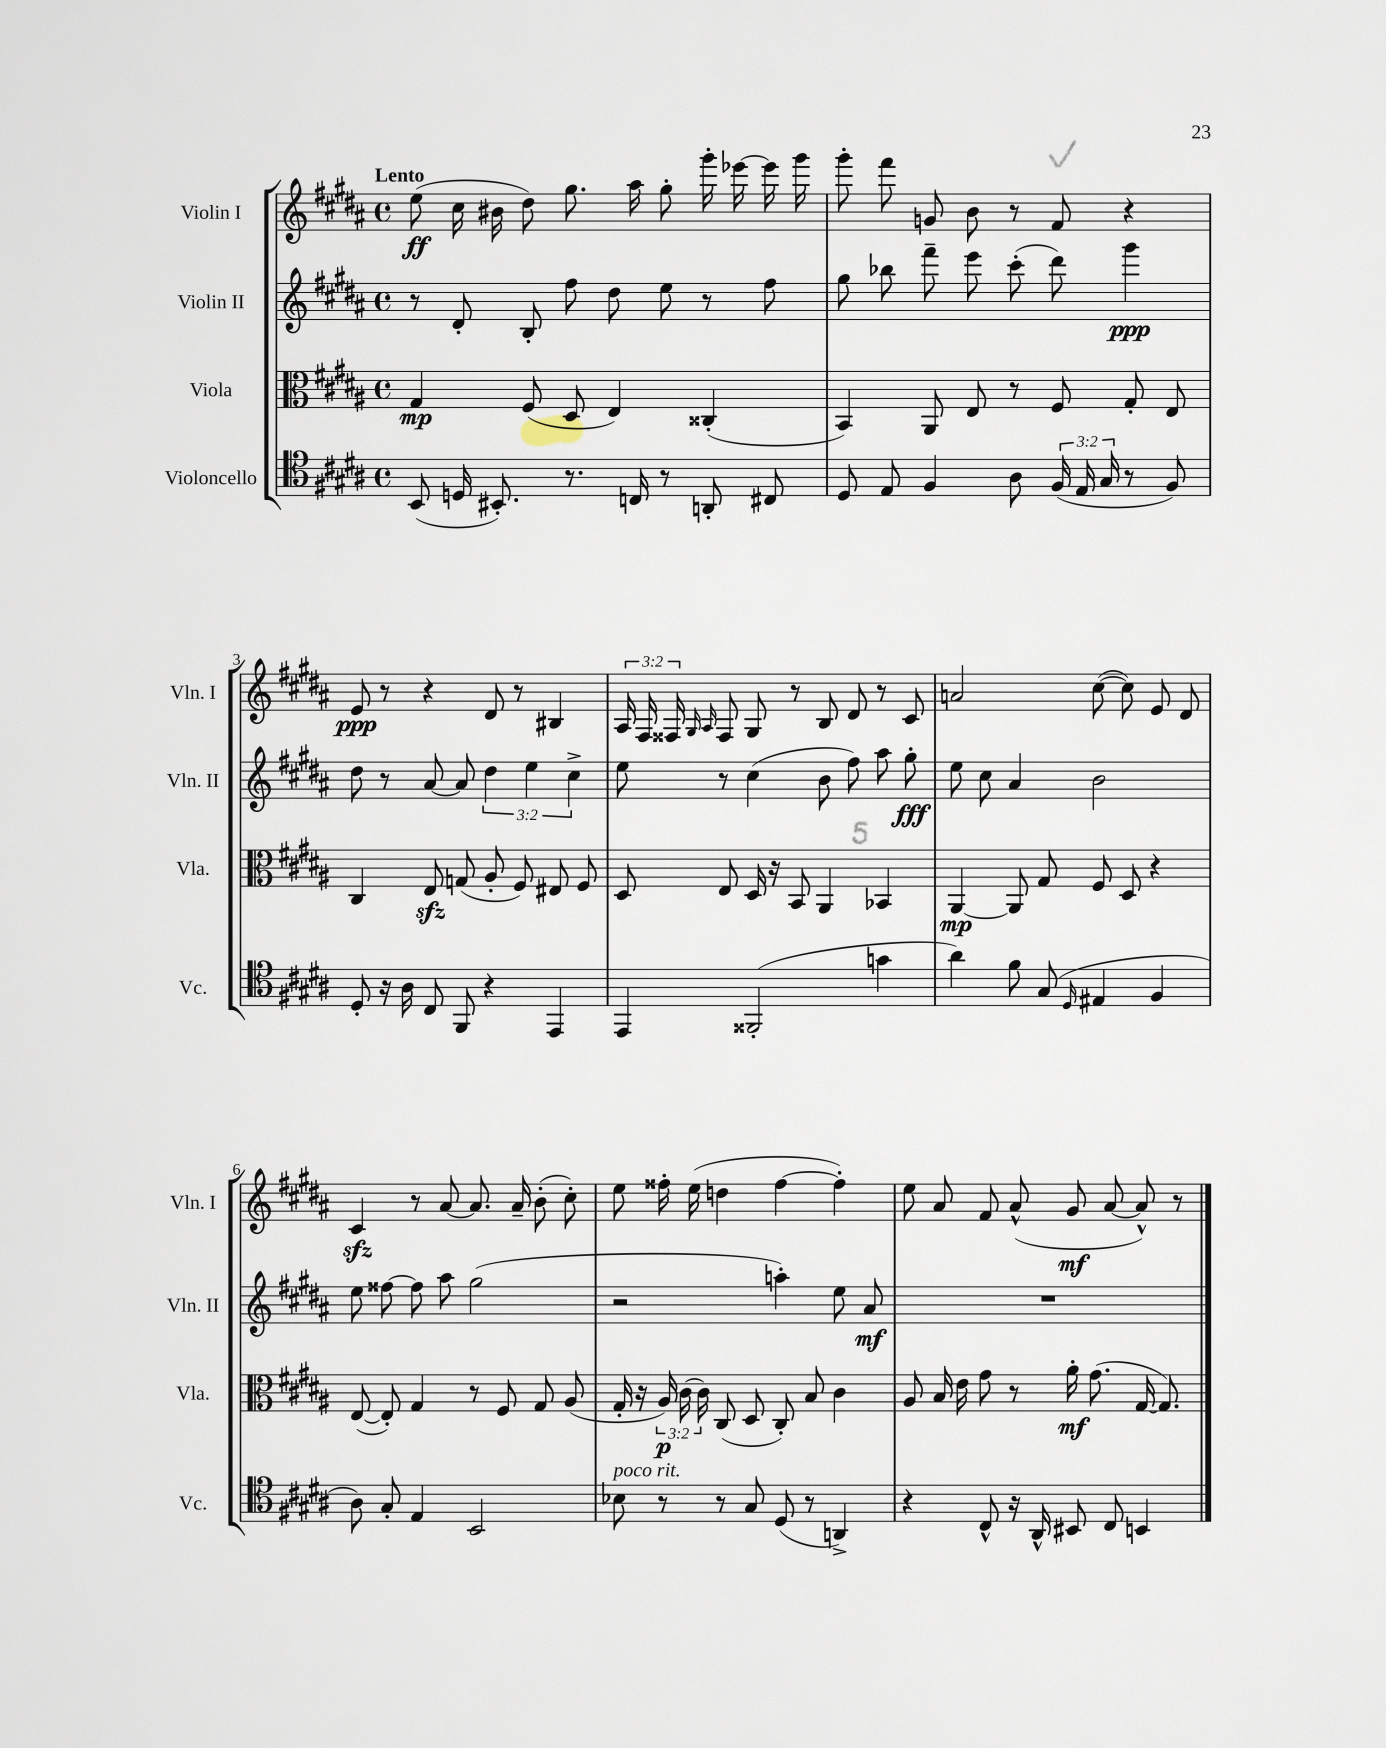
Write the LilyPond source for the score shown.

<<
\new StaffGroup <<
\new Staff = "s0" \with { instrumentName = "Violin I" shortInstrumentName = "Vln. I" } {
    \clef treble \key b \major \defaultTimeSignature \time 4/4 \override Staff.TupletNumber.text = #tuplet-number::calc-fraction-text \tempo "Lento"
    \autoBeamOff e''8\ff( cis''16 bis'16 dis''8) gis''8. ais''16 gis''8-. gis'''16-. ees'''16~ ees'''16 gis'''16 |
    gis'''8-. fis'''8 g'8 b'8 r8 fis'8 r4 |
    e'8\ppp r8 r4 dis'8 r8 bis4 |
    \tuplet 3/2 { ais16 fis16 fisis16 } \grace { gis16 ais16 } fisis8 gis8 r8 b8 dis'8 r8 cis'8 |
    a'2 cis''8~( cis''8) e'8 dis'8 |
    cis'4\sfz r8 ais'8~ ais'8. ais'16-- b'8-.( cis''8-.) |
    e''8 fisis''16-. e''16( d''4 fisis''4~ fisis''4-.) |
    e''8 ais'8 fis'8 ais'8-^( gis'8\mf ais'8~ ais'8-^) r8 \bar "|." |
}
\new Staff = "s1" \with { instrumentName = "Violin II" shortInstrumentName = "Vln. II" } {
    \clef treble \key b \major \defaultTimeSignature \time 4/4 \override Staff.TupletNumber.text = #tuplet-number::calc-fraction-text
    \autoBeamOff r8 dis'8-. b8-. fis''8 dis''8 e''8 r8 fis''8 |
    gis''8 bes''8 fis'''8-- e'''8 cis'''8-.( dis'''8) gis'''4\ppp |
    dis''8 r8 ais'8~ ais'8 \tuplet 3/2 { dis''4 e''4 cis''4-> } |
    e''8 r8 cis''4( b'8 fis''8) ais''8 gis''8-.\fff |
    e''8 cis''8 ais'4 b'2 |
    e''8 fisis''8~ fisis''8 ais''8 gis''2( |
    r2 a''4-.) e''8 ais'8\mf |
    R1 \bar "|." |
}
\new Staff = "s2" \with { instrumentName = "Viola" shortInstrumentName = "Vla." } {
    \clef alto \key b \major \defaultTimeSignature \time 4/4 \override Staff.TupletNumber.text = #tuplet-number::calc-fraction-text
    \autoBeamOff gis4\mp fis8( dis8 e4) cisis4-.( |
    b,4) ais,8 e8 r8 fis8 gis8-. e8 |
    cis4 e8\sfz g8( ais8-. fis8) eis8 fis8 |
    dis8 e8 dis16 r16 b,8 ais,4 bes,4 |
    ais,4~\mp ais,8 gis8 fis8 dis8 r4 |
    e8~( e8-.) gis4 r8 fis8 gis8 ais8( |
    gis16-. r16 \tuplet 3/2 { ais16\p) cis'16( cis'16) } cis8( dis8 cis8-.) b8 cis'4 |
    ais8 b16 e'16 gis'8 r8 ais'16-.\mf gis'8.( gis16~ gis8.) \bar "|." |
}
\new Staff = "s3" \with { instrumentName = "Violoncello" shortInstrumentName = "Vc." } {
    \clef tenor \key b \major \defaultTimeSignature \time 4/4 \override Staff.TupletNumber.text = #tuplet-number::calc-fraction-text
    \autoBeamOff b,8( d16 bis,8.-.) r8. c16 r8 a,8-. cis8 |
    dis8 e8 fis4 ais8 \tuplet 3/2 { fis16( e16 gis16 } r8 fis8) |
    dis8-. r16 ais16 cis8 fis,8 r4 e,4 |
    e,4 fisis,2-.( g'4 |
    ais'4) fis'8 gis8( \grace { dis16 } eis4 fis4 |
    ais8) gis8-. e4 b,2 |
    bes8^\markup { \italic "poco rit." } r8 r8 gis8 dis8( r8 a,4->) |
    r4 cis8-^ r16 ais,16-^ bis,8 cis8 b,4 \bar "|." |
}
>>
>>
